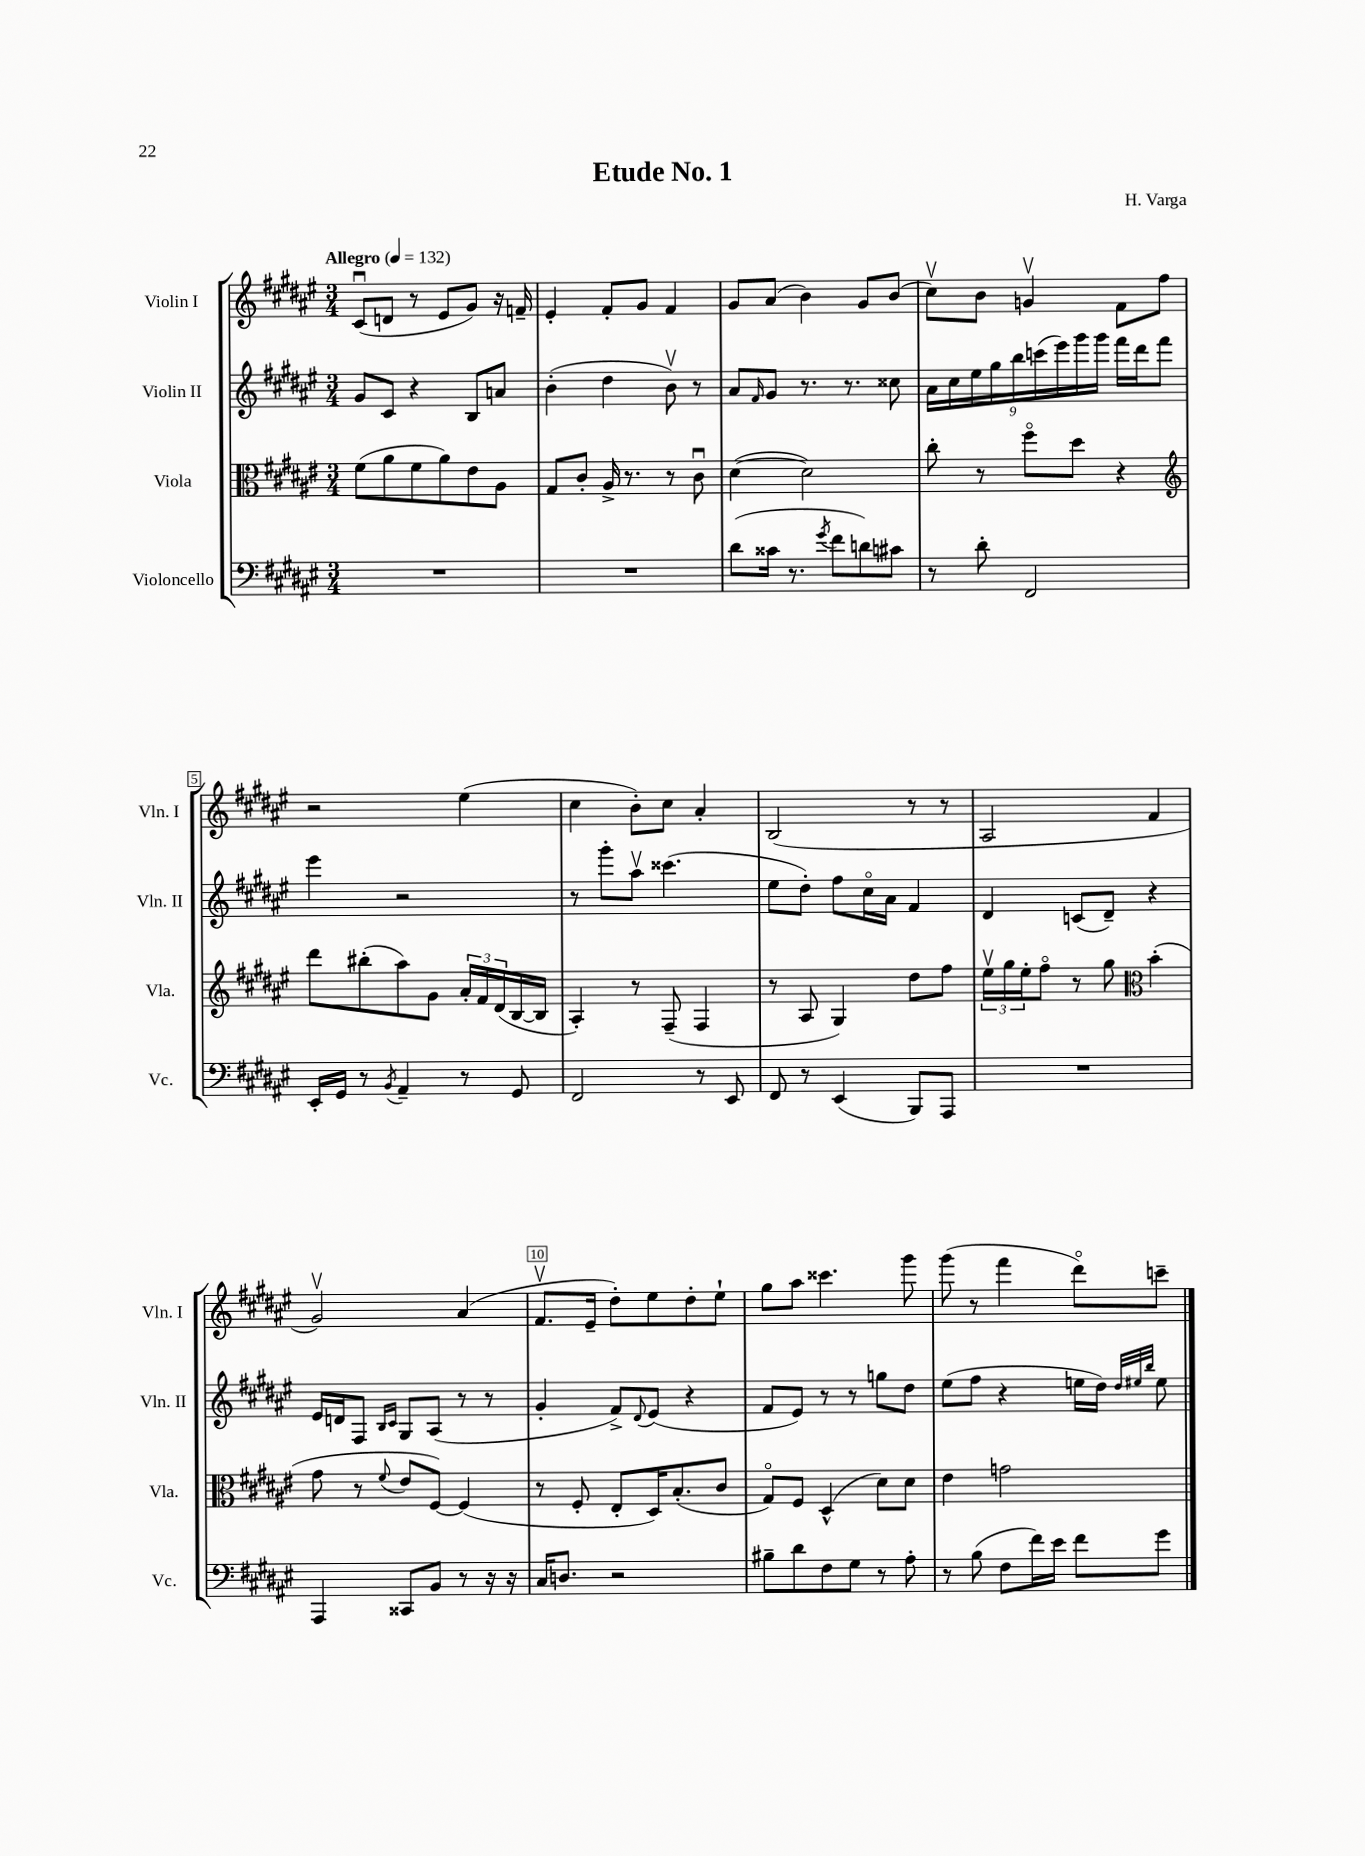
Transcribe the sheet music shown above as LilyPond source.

\header { title = "Etude No. 1" composer = "H. Varga" }
<<
\new StaffGroup <<
\new Staff = "s0" \with { instrumentName = "Violin I" shortInstrumentName = "Vln. I" } {
    \clef treble \key fis \major \numericTimeSignature \time 3/4 \tempo "Allegro" 4 = 132
    cis'8\downbow( d'8 r8 eis'8 gis'8) r16 f'16-- |
    eis'4-. fis'8-. gis'8 fis'4 |
    gis'8 ais'8( b'4) gis'8 b'8( |
    cis''8\upbow) b'8 g'4\upbow fis'8 fis''8 |
    r2 eis''4( |
    cis''4 b'8-.) cis''8 ais'4-. |
    b2( r8 r8 |
    ais2 fis'4 |
    gis'2\upbow) ais'4( |
    fis'8.\upbow eis'16-- dis''8-.) eis''8 dis''8-. eis''8-! |
    gis''8 ais''8 cisis'''4. gis'''8 |
    gis'''8( r8 fis'''4 dis'''8\flageolet) c'''8-- \bar "|." |
}
\new Staff = "s1" \with { instrumentName = "Violin II" shortInstrumentName = "Vln. II" } {
    \clef treble \key fis \major \numericTimeSignature \time 3/4
    gis'8 cis'8 r4 b8 a'8 |
    b'4-.( dis''4 b'8\upbow) r8 |
    ais'8 \grace { fis'16 } gis'8 r8. r8. cisis''8 |
    \tuplet 9/8 { ais'16 cis''16 eis''16 gis''16 b''16 c'''16( eis'''16) gis'''16 gis'''16 } fis'''16 dis'''16 fis'''8 |
    eis'''4 r2 |
    r8 gis'''8-. ais''8\upbow cisis'''4.( |
    eis''8 dis''8-.) fis''8 cis''16\flageolet ais'16 fis'4 |
    dis'4 c'8( dis'8--) r4 |
    eis'16 d'16 fis8 \grace { b16 cis'16 } gis8 ais8( r8 r8 |
    gis'4-. fis'8->) \appoggiatura { dis'8 } eis'8( r4 |
    fis'8 eis'8) r8 r8 g''8 dis''8 |
    eis''8( fis''8 r4 e''16 dis''16) \grace { dis''32 eis''32 b''32 } eis''8 \bar "|." |
}
\new Staff = "s2" \with { instrumentName = "Viola" shortInstrumentName = "Vla." } {
    \clef alto \key fis \major \numericTimeSignature \time 3/4
    fis'8( ais'8 fis'8 ais'8) eis'8 ais8 |
    gis8 cis'8-. ais16-> r8. r8 cis'8\downbow |
    dis'4~( dis'2) |
    cis''8-. r8 fis''8\flageolet dis''8 r4 |
    \clef treble dis'''8 bis''8-.( ais''8) gis'8 \tuplet 3/2 { ais'16-. fis'16 dis'16( } b16~ b16 |
    ais4-.) r8 fis8--( fis4 |
    r8 ais8 gis4) dis''8 fis''8 |
    \tuplet 3/2 { eis''16\upbow gis''16 eis''16-. } fis''8\flageolet r8 gis''8 \clef alto b'4-.( |
    gis'8 r8 \appoggiatura { fis'8 } eis'8 fis8~) fis4( |
    r8 fis8-. eis8-. dis16) b8.-.( cis'8 |
    gis8\flageolet) fis8 dis4-^( dis'8) dis'8 |
    eis'4 g'2 \bar "|." |
}
\new Staff = "s3" \with { instrumentName = "Violoncello" shortInstrumentName = "Vc." } {
    \clef bass \key fis \major \numericTimeSignature \time 3/4
    R2. |
    R2. |
    dis'8( cisis'16 r8. \acciaccatura { gis'8 } fis'8 d'8) cis'8 |
    r8 dis'8-. fis,2 |
    eis,16-. gis,16 r8 \acciaccatura { b,8 } ais,4-- r8 gis,8 |
    fis,2 r8 eis,8 |
    fis,8 r8 eis,4( b,,8) ais,,8 |
    R2. |
    ais,,4 cisis,8 b,8 r8 r16 r16 |
    cis16 d8. r2 |
    bis8-- dis'8 fis8 gis8 r8 ais8-. |
    r8 b8( fis8 fis'16) eis'16 fis'8 gis'8 \bar "|." |
}
>>
>>
\layout { \context { \Score \override BarNumber.break-visibility = ##(#f #t #t) barNumberVisibility = #(every-nth-bar-number-visible 5) \override BarNumber.stencil = #(make-stencil-boxer 0.1 0.3 ly:text-interface::print) } }
